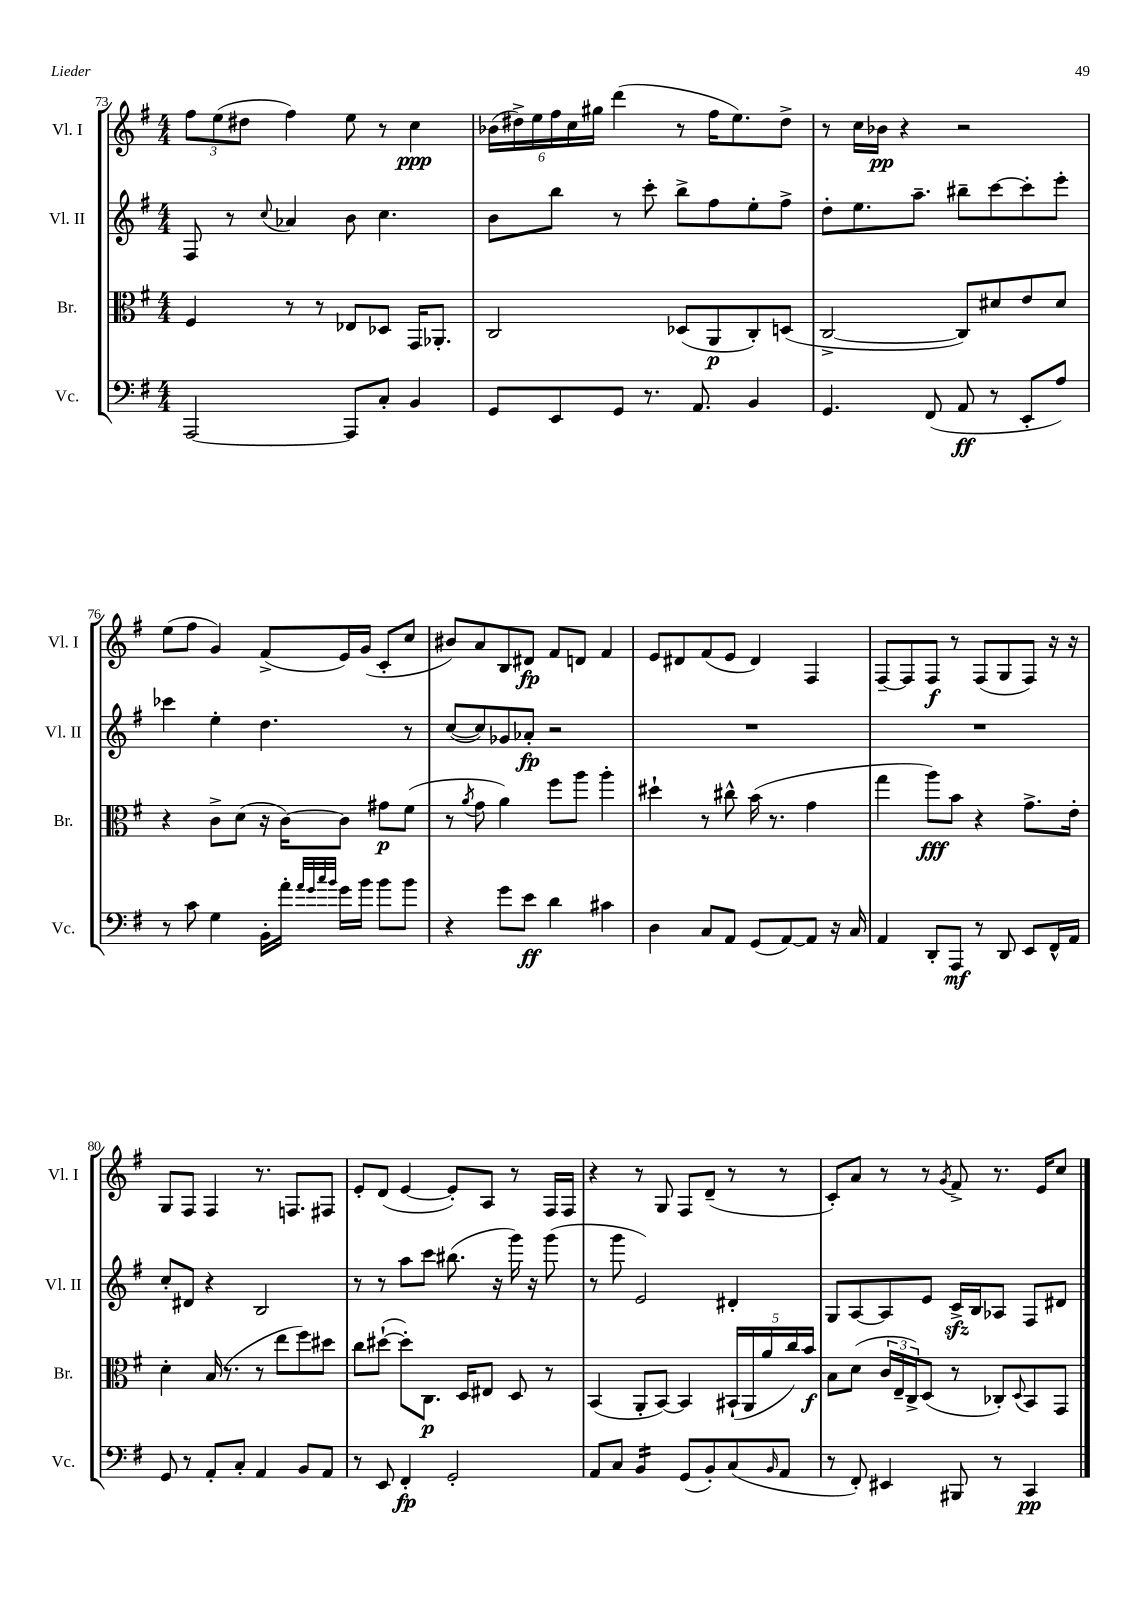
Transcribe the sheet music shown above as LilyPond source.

<<
\new StaffGroup <<
\new Staff = "s0" \with { instrumentName = "Vl. I" shortInstrumentName = "Vl. I" } {
    \clef treble \key g \major \numericTimeSignature \time 4/4
    \tuplet 3/2 { fis''8 e''8( dis''8 } fis''4) e''8 r8 c''4\ppp |
    \tuplet 6/4 { bes'16( dis''16->) e''16 fis''16 c''16 gis''16 } d'''4( r8 fis''16 e''8.) dis''8-> |
    r8 c''16 bes'16\pp r4 r2 |
    e''8( fis''8 g'4) fis'8->( e'16) g'16( c'8-. c''8 |
    bis'8) a'8 b8 dis'8\fp fis'8 d'8 fis'4 |
    e'8 dis'8 fis'8( e'8 dis'4) fis4 |
    fis8~-- fis8 fis8\f r8 fis8( g8 fis8) r16 r16 |
    g8 fis8 fis4 r8. f8. fis8 |
    e'8-. d'8( e'4~ e'8-.) a8 r8 fis16 fis16 |
    r4 r8 g8 fis8 d'8--( r8 r8 |
    c'8-.) a'8 r8 r8 \acciaccatura { g'8 } fis'8-> r8. e'16 c''8 \bar "|." |
}
\new Staff = "s1" \with { instrumentName = "Vl. II" shortInstrumentName = "Vl. II" } {
    \clef treble \key g \major \numericTimeSignature \time 4/4
    fis8 r8 \appoggiatura { c''8 } aes'4 b'8 c''4. |
    b'8 b''8 r8 c'''8-. b''8-> fis''8 e''8-. fis''8-> |
    d''8-. e''8. a''8.-- bis''8-- c'''8~ c'''8-. e'''8-. |
    ces'''4 e''4-. d''4. r8 |
    c''8~( c''8) ges'8 aes'8-.\fp r2 |
    R1 |
    R1 |
    c''8-. dis'8 r4 b2 |
    r8 r8 a''8 c'''8 bis''8.( r16 g'''16) r16 g'''8( |
    r8 g'''8 e'2) dis'4-. |
    g8 a8~ a8 e'8 c'16->\sfz b16 aes8 fis8 dis'8 \bar "|." |
}
\new Staff = "s2" \with { instrumentName = "Br." shortInstrumentName = "Br." } {
    \clef alto \key g \major \numericTimeSignature \time 4/4
    fis4 r8 r8 ees8 des8 g,16 aes,8.-. |
    c2 des8( a,8\p c8-.) d8( |
    c2~-> c8) dis'8 e'8 dis'8 |
    r4 c'8-> d'8( r16 c'16~) c'8 gis'8\p fis'8( |
    r8 \acciaccatura { a'8 } g'8 a'4) fis''8 a''8 a''4-. |
    dis''4-! r8 cis''8-^ b'16( r8. g'4 |
    g''4 a''8\fff) b'8 r4 g'8.-> e'16-. |
    d'4-. b16( r8. r8 e''8 fis''8) dis''8 |
    c''8 dis''8~-!( dis''8-.) c8.\p d16 eis8 d8 r8 |
    b,4( a,8-. b,8~) b,4 \tuplet 5/4 { bis,16-!( a,16 a'16 c''16) b'16\f } |
    b8 d'8( \tuplet 3/2 { c'16 e16-- c16->) } d8( r8 ces8-.) \appoggiatura { d8 } b,8 g,8 \bar "|." |
}
\new Staff = "s3" \with { instrumentName = "Vc." shortInstrumentName = "Vc." } {
    \clef bass \key g \major \numericTimeSignature \time 4/4
    a,,2~ a,,8 c8-. b,4 |
    g,8 e,8 g,8 r8. a,8. b,4 |
    g,4. fis,8( a,8\ff r8 e,8-. a8) |
    r8 c'8 g4 b,16-. a'16-. \grace { a'32 g'32 c''32 b'32 } g'16 b'16 b'8 b'8 |
    r4 g'8 e'8\ff d'4 cis'4 |
    d4 c8 a,8 g,8( a,8~) a,8 r16 c16 |
    a,4 d,8-. a,,8\mf r8 d,8 e,8 fis,16-^ a,16 |
    g,8 r8 a,8-. c8-. a,4 b,8 a,8 |
    r8 e,8 fis,4-.\fp g,2-. |
    a,8 c8 b,4:16 g,8( b,8-.) c8( \grace { b,16 } a,8 |
    r8 fis,8-.) eis,4 bis,,8 r8 c,4\pp \bar "|." |
}
>>
>>
\layout { \context { \Score currentBarNumber = #73 } }
